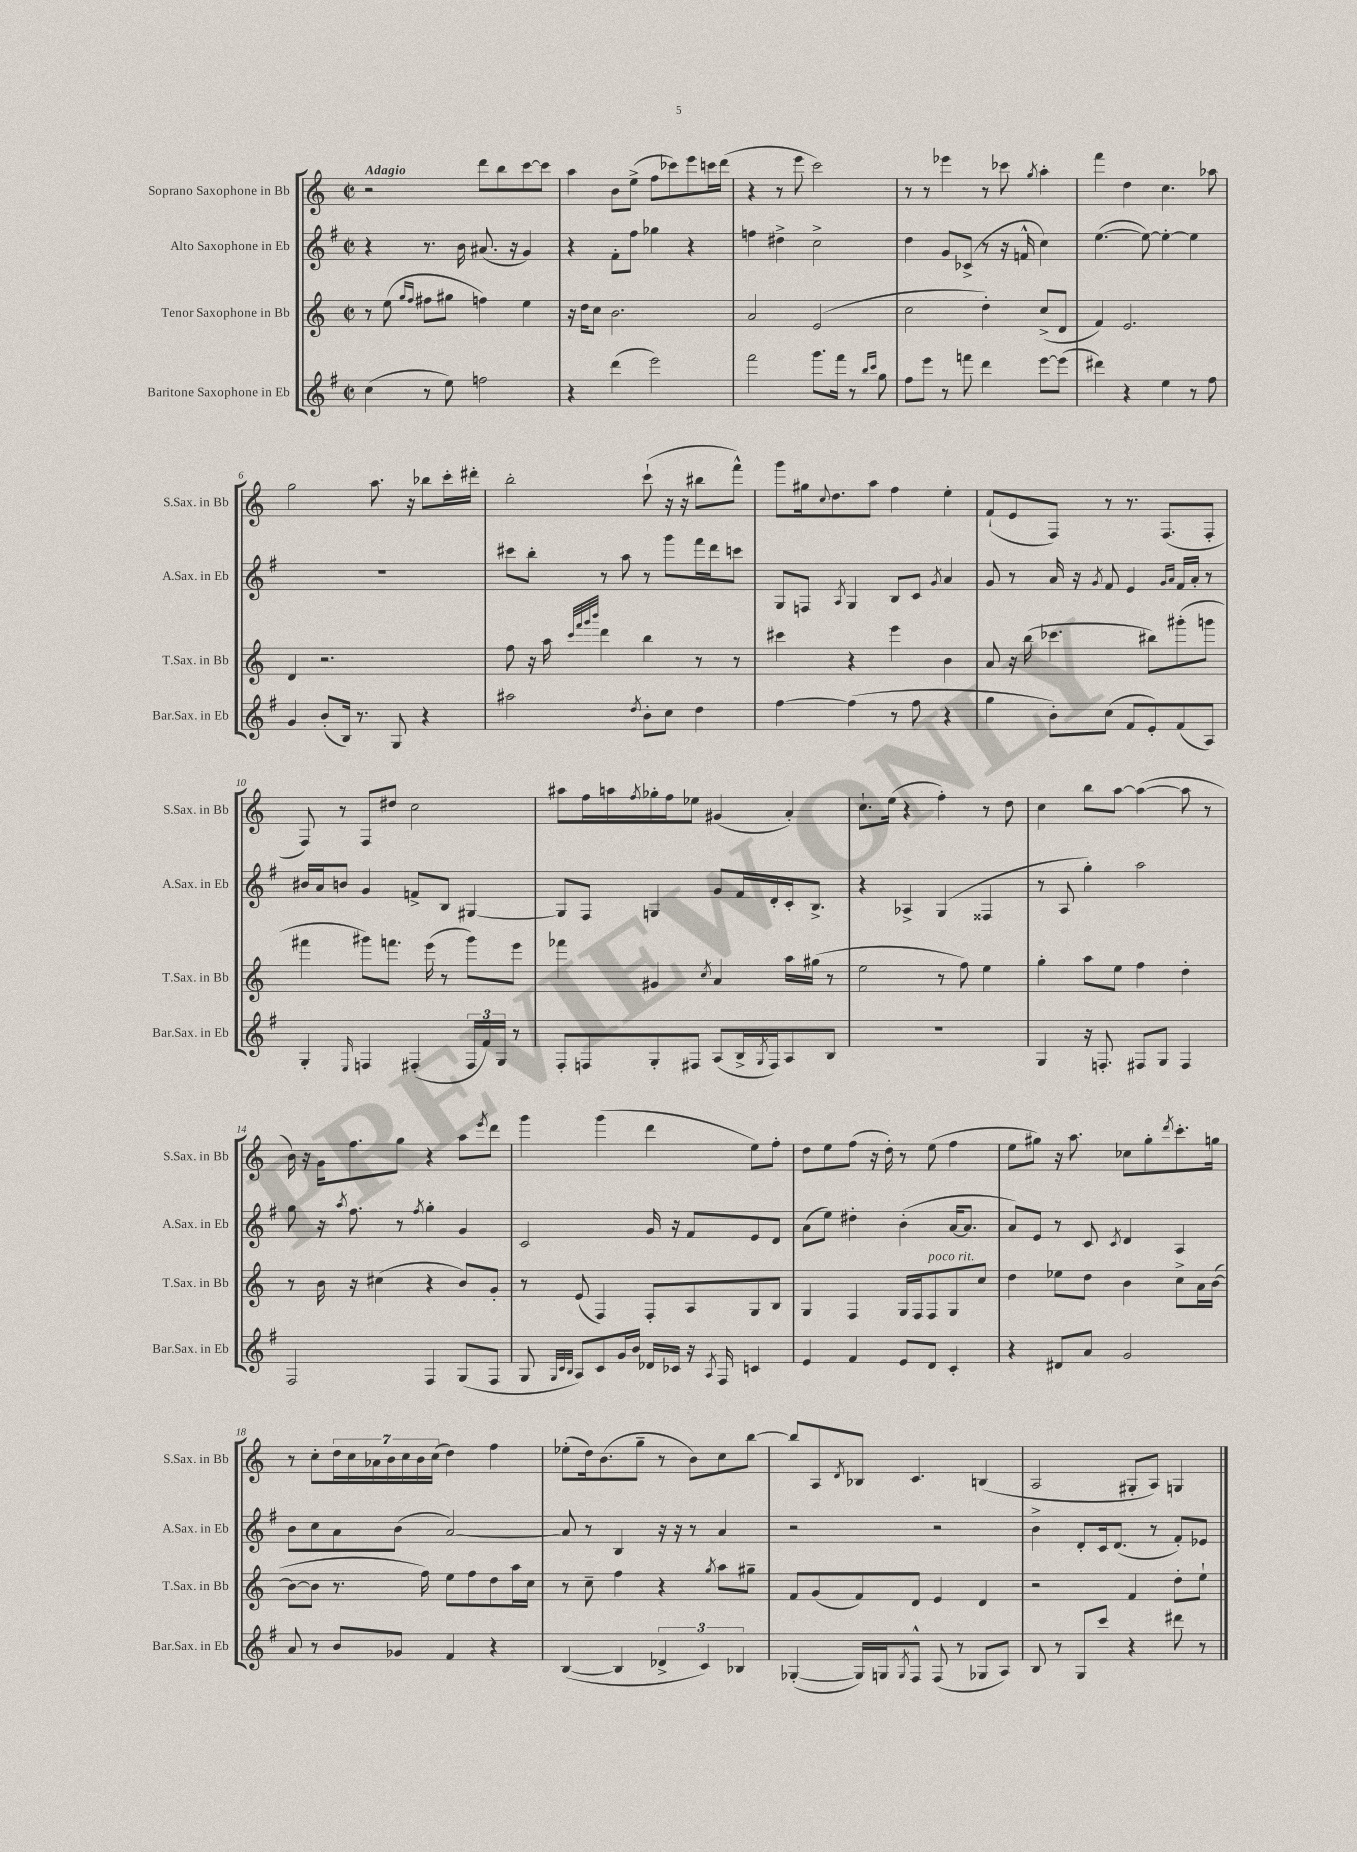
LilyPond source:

<<
\new StaffGroup <<
\new Staff = "s0" \with { instrumentName = "Soprano Saxophone in Bb" shortInstrumentName = "S.Sax. in Bb" } {
    \clef treble \key c \major \defaultTimeSignature \time 2/2 \tempo "Adagio"
    r2 d'''8 b''8 c'''8~ c'''8 |
    a''4 b'8 e''8->( f''8 ces'''8) e'''8 c'''16 d'''16( |
    r4 r8 e'''8 c'''2) |
    r8 r8 ees'''4 r8 ces'''8 \acciaccatura { g''8 } a''4-. |
    f'''4 d''4 c''4. aes''8 |
    g''2 a''8. r16 bes''8 c'''16-. dis'''16-. |
    b''2-. c'''8-!( r16 r16 bis''8 f'''8-^) |
    g'''8 gis''16 \appoggiatura { c''8 } d''8. a''8 f''4 e''4-. |
    f'8-!( e'8 f8) r8 r8. f8.( f8-. |
    f8) r8 f8 dis''8 c''2 |
    ais''8 f''16 a''16 \acciaccatura { f''8 } ges''16-. f''16 ees''8 gis'4( a'4-.) |
    c''8.-! e''16( r4 f''4-.) r8 d''8 |
    c''4 b''8 a''8~ a''4~( a''8 r8 |
    b'16) r16 g'16 f''8. g''8 r4 a''8 \acciaccatura { e'''8 } d'''8 |
    g'''4 g'''4( d'''4 e''8) f''8-. |
    d''8 e''8 f''8( r16 d''16-.) r8 e''8( f''4 |
    e''8 gis''8) r16 a''8. ces''8 gis''8-. \acciaccatura { d'''8 } c'''8.-. g''16 |
    r8 c''8-. \tuplet 7/4 { d''16 c''16 aes'16 b'16 c''16 b'16 c''16( } d''4) f''4 |
    ees''8-.( d''16) b'8.( g''8-- r8 b'8) c''8 b''8~ |
    b''8 a8 \acciaccatura { d'8 } bes8 c'4. b4( |
    a2 gis8-. a8) g4 \bar "|." |
}
\new Staff = "s1" \with { instrumentName = "Alto Saxophone in Eb" shortInstrumentName = "A.Sax. in Eb" } {
    \clef treble \key g \major \defaultTimeSignature \time 2/2
    r4 r8. b'16 ais'8.( r16 g'4) |
    r4 fis'8-. fis''8 ges''4 r4 |
    f''4 dis''4-> c''2-> |
    d''4 g'8 ces'8->( r8 r16 f'16-^ c''4) |
    e''4.~( e''8~) e''4~-. e''4 |
    R1 |
    cis'''8 b''8-. r8 a''8 r8 g'''8 fis'''16 d'''16 c'''8 |
    g8 f8 \acciaccatura { a8 } g4 b8 c'8 \acciaccatura { g'8 } a'4 |
    g'8 r8 a'16 r16 \acciaccatura { g'8 } fis'8 e'4 \grace { g'16 a'16 } fis'16 a'16-. r8 |
    bis'16 a'16 b'8 g'4 f'8-> b8 gis4~ |
    gis8 fis8 g4 g'8 fis'16 d'16-. c'16-. b8.-> |
    r4 aes4-> g4( fisis4 |
    r8 a8 g''4-.) a''2 |
    g''8 r16 \acciaccatura { a''8 } fis''8. r8 \acciaccatura { fis''8 } g''4-. g'4 |
    c'2 g'16 r16 fis'8 e'8 d'8 |
    a'8( e''8) dis''4-. b'4-.( a'16~ a'8. |
    a'8) e'8 r8 c'8 \acciaccatura { c'8 } d'4 a4 |
    b'8 c''8 a'8 b'8( a'2~) |
    a'8 r8 b4 r16 r16 r8 a'4 |
    r2 r2 |
    b'4-> d'8-. c'16 d'8.( r8 fis'8-.) ees'8 \bar "|." |
}
\new Staff = "s2" \with { instrumentName = "Tenor Saxophone in Bb" shortInstrumentName = "T.Sax. in Bb" } {
    \clef treble \key c \major \defaultTimeSignature \time 2/2
    r8 e''8( \grace { g''16 f''16 } fis''8 gis''8 f''4) e''4 |
    r16 d''16 c''8 b'2. |
    a'2 e'2( |
    c''2 d''4-.) c''8->( d'8 |
    f'4) e'2. |
    d'4 r2. |
    f''8 r16 a''16 \grace { c'''32 f'''32 g'''32 b'''32 } d'''4 b''4 r8 r8 |
    cis'''4 r4 e'''4 b'4 |
    a'8 r16 b''16( ces'''4. bis''8) gis'''8-.( g'''8 |
    fis'''4 gis'''8) f'''8. e'''16( r8 gis'''8) e'''8 |
    fes'''4 gis'4 \acciaccatura { c''8 } a'4 a''16 gis''16( r8 |
    e''2 r8 f''8) e''4 |
    g''4-. a''8 e''8 f''4 d''4-. |
    r8 b'16 r16 cis''4( r4 b'8) g'8-. |
    r8 e'8( f4) f8-. a8 g8 b8 |
    g4 f4 g16 f16 f8^\markup { \italic "poco rit." } g8 c''8 |
    d''4 ees''8 d''8 b'4 c''8-> a'16 b'16~( |
    b'8~ b'8 r8. f''16) e''8 f''8 d''8 a''16 c''16 |
    r8 c''8-- f''4 r4 \acciaccatura { g''8 } a''8 gis''8-- |
    f'8 g'8( f'8) d'8 e'4 d'4 |
    r2 f'4 d''8-. e''8-! \bar "|." |
}
\new Staff = "s3" \with { instrumentName = "Baritone Saxophone in Eb" shortInstrumentName = "Bar.Sax. in Eb" } {
    \clef treble \key g \major \defaultTimeSignature \time 2/2
    c''4( r8 e''8) f''2 |
    r4 d'''4( e'''2) |
    fis'''2 g'''8. fis'''16 r8 \grace { b''16 c'''16 } g''8 |
    fis''8 e'''8 r8 f'''8 d'''4 e'''8~ e'''8( |
    dis'''4) r4 e''4 r8 fis''8 |
    g'4 b'8-.( b16) r8. g8 r4 |
    ais''2 \acciaccatura { d''8 } b'8-. c''8 d''4 |
    fis''4~ fis''4( r8 fis''8 r4 |
    g''4 b'8-.) c''8( fis'8 e'8-.) fis'8( a8) |
    g4-. \grace { e16 } f4 fis4-.( \tuplet 3/2 { fis16 fis'16) g16 } r8 |
    fis8-. f8 g8-. fis8 a8( b16-> \acciaccatura { g8 } fis16) a8 b8 |
    R1 |
    g4 r16 f8.-. fis8 g8 fis4 |
    fis2 fis4 g8( fis8 |
    g8 \grace { g32 c'32 b32 } a8) c'8 g'16 b'16 des'16 ces'16 r16 \acciaccatura { a8 } fis16 c'4 |
    e'4 fis'4 e'8 d'8 c'4-. |
    r4 dis'8 a'8 g'2 |
    a'8 r8 b'8 ges'8 fis'4 r4 |
    b4~( b4 \tuplet 3/2 { des'4-> c'4) bes4 } |
    ges4~-.( ges16) g16 \acciaccatura { g8 } fis8-^ fis8( r8 ges8 a8) |
    b8 r8 g8 c'''8 r4 dis'''8 r8 \bar "|." |
}
>>
>>
